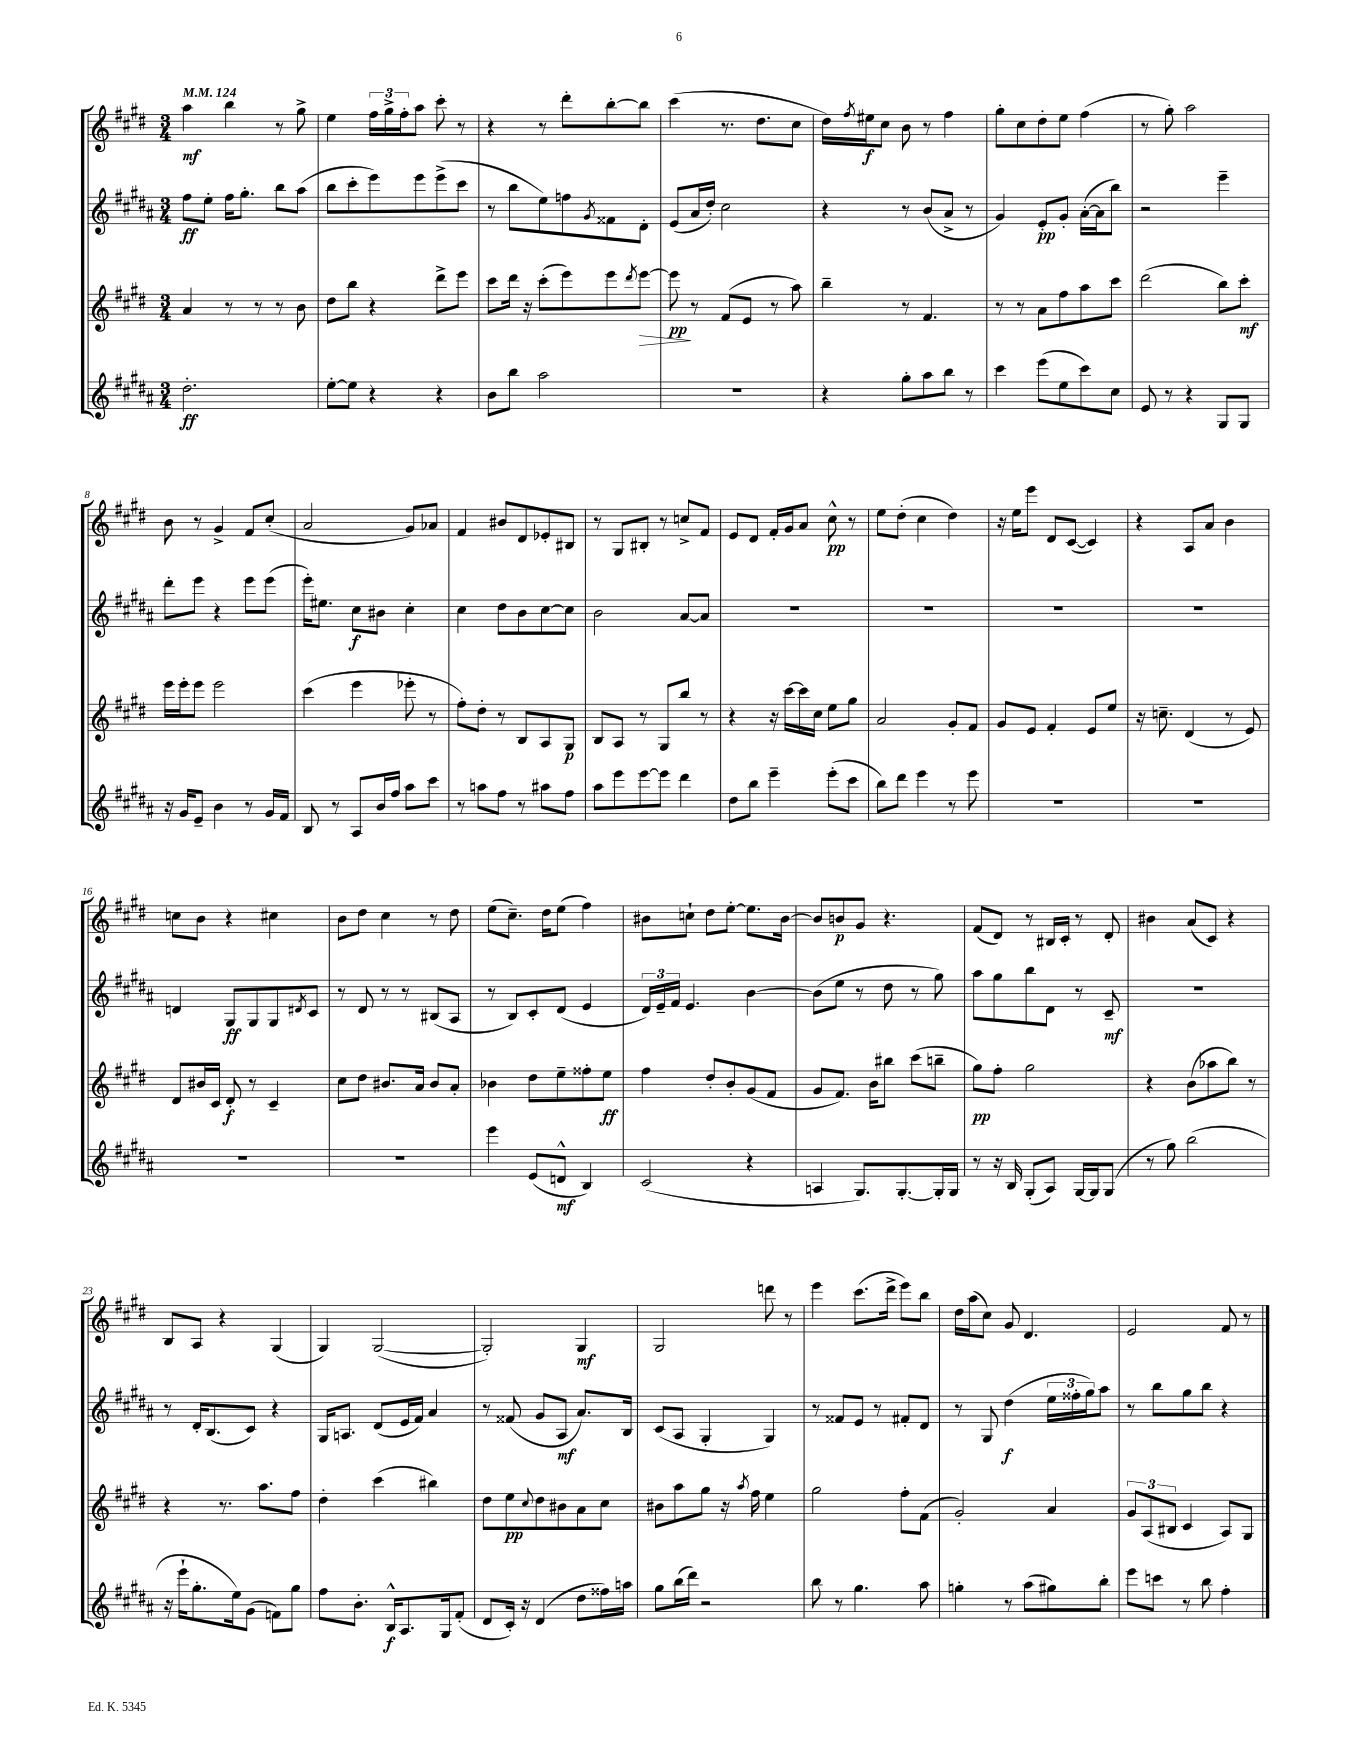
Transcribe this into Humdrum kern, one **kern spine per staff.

**kern	**kern	**kern	**kern
*staff4	*staff3	*staff2	*staff1
*clefG2	*clefG2	*clefG2	*clefG2
*k[f#c#g#d#a#]	*k[f#c#g#d#]	*k[f#c#g#d#a#]	*k[f#c#g#d#]
*M3/4	*M3/4	*M3/4	*M3/4
*MM124	*MM124	*MM124	*MM124
2.dd#'\	4a/	8ff#\L	4aa\
.	.	8ee'\J	.
.	8r	16ff#\LK	4bb\
.	.	8.gg#'\J	.
.	8r	.	.
.	8r	8bb\L	8r
.	8b\	(8aa#\J	8gg#^\
=	=	=	=
[8ee'\L	8dd#\L	8bb\L	4ee\
8ee\]J	8bb\J	8ccc#'\	.
4r	4r	8eee\)	24ff#\LL
.	.	.	24gg#^\
.	.	.	24ff#'\J
.	.	8eee\	8aa\J
4r	8ddd#^\L	(8eee^\	8ccc#'\
.	8eee\J	8ccc#\J	8r
=	=	=	=
8b\L	8ccc#\L	8r	4r
8bb\J	16ddd#\Jk	8bb\L	.
.	16r	.	.
2aa#\	(8ccc#'\L	8ee\)	8r
.	8eee\)	8ff\	8ddd#'\L
.	.	8qg#/	.
.	8eee\	8f##\	[8bb'\
.	8qddd#/	.	.
.	[8eee\J	8d#'\J	8bb\]J
=	=	=	=
2.r	8eee\]	(8e/L	(4ccc#\
.	8r	16a#/L	.
.	.	16dd#'/JJ)	.
.	(8f#/L	2cc#\	8.r
.	8e/J	.	.
.	.	.	8.dd#\L
.	8r	.	.
.	8aa\)	.	8cc#\J
=	=	=	=
4r	4bb~\	4r	16dd#\LL)
.	.	.	8qff#/
.	.	.	16ee#\J
.	.	.	8cc#\J
8gg#'\L	8r	8r	8b\
8aa#\	4.f#/	(8b/L	8r
8bb\J	.	8a#^/J	4ff#\
8r	.	8r	.
=	=	=	=
4ccc#\	8r	4g#/)	8gg#'\L
.	8r	.	8cc#\
(8eee\L	8a\L	8e'/L	8dd#'\
8ee\	8ff#\	8g#'/J	8ee\J
8ccc#\)	8aa\	([16a#'\LL	(4ff#\
.	.	16a#\]J	.
8cc#\J	8ccc#\J	8bb\J)	.
=	=	=	=
8e/	(2ddd#\	2r	8r
8r	.	.	8gg#'\)
4r	.	.	2aa\
8G#/L	8bb\L)	4eee~\	.
8G#/J	8ccc#'\J	.	.
=	=	=	=
16r	16eee\LL	8ddd#'\L	8b\
16g#/LK	16eee'\J	.	.
8e~/J	8eee\J	8eee\J	8r
4b\	2eee\	4r	4g#^/
8r	.	8eee\L	8f#/L
16g#/LL	.	(8eee\J	(8cc#'/J
16f#/JJ	.	.	.
=	=	=	=
8B/	(4ccc#\	16eee'\LK)	2a/
.	.	8.ee#\J	.
8r	.	.	.
8A#/L	4eee\	8cc#\L	.
16b/L	.	8b#\J	.
16ff#/JJ	.	.	.
8aa#\L	8eee-'\	4cc#'\	8g#/L)
8ccc#\J	8r	.	8a-/J
=	=	=	=
8r	8ff#'\L)	4cc#\	4f#/
8aa\L	8dd#'\J	.	.
8ff#\J	8r	8dd#\L	8b#/L
8r	8B/L	8b\	8d#/
8aa#\L	8A/	[8cc#\	8e-'/
8ff#\J	8G#/J	8cc#\]J	8B#/J
=	=	=	=
8aa#\L	8B/L	2b\	8r
8eee\	8A/J	.	8G#/L
[8eee\	8r	.	8B#'/J
8eee\]J	8G#/L	.	8r
4ddd#\	8bb/J	[8a#/L	8cc^/L
.	8r	8a#/]J	8f#/J
=	=	=	=
8dd#\L	4r	2.r	8e/L
8bb\J	.	.	8d#/J
4eee~\	16r	.	16f#'/LL
.	[16ccc#\LL	.	16g#/J
.	16ccc#\]	.	8a/J
.	16cc#\JJ	.	.
(8eee'\L	8ee\L	.	8cc#^^\
8ccc#\J	8gg#\J	.	8r
=	=	=	=
8bb\L)	2a/	2.r	8ee\L
8ddd#\J	.	.	(8dd#'\J
4eee\	.	.	4cc#\
8r	8g#'/L	.	4dd#\)
8eee\	8f#/J	.	.
=	=	=	=
2.r	8g#/L	2.r	16r
.	.	.	16ee\LK
.	8e/J	.	8eee\J
.	4f#'/	.	8d#/L
.	.	.	([8c#/J
.	8e/L	.	4c#/])
.	8ee/J	.	.
=	=	=	=
2.r	16r	2.r	4r
.	8.cc~\	.	.
.	(4d#/	.	8A/L
.	.	.	8a/J
.	8r	.	4b\
.	8e/)	.	.
=	=	=	=
2.r	8d#/L	4d/	8cc\L
.	16b#/L	.	8b\J
.	16c#/JJ	.	.
.	8d#'/	8G#/L	4r
.	8r	8G#/	.
.	4c#~/	8G#/	4cc#\
.	.	8qd#/	.
.	.	8c#/J	.
=	=	=	=
2.r	8cc#\L	8r	8b\L
.	8dd#\J	8d#/	8dd#\J
.	8.b#/L	8r	4cc#\
.	.	8r	.
.	16a/Jk	.	.
.	8b#/L	(8B#/L	8r
.	8a'/J	8A#/J	8dd#\
=	=	=	=
4eee\	4b-\	8r	(8ee\L
.	.	8B/L)	8.cc#~\J)
(8e/L	8dd#\L	8c#'/	.
.	.	.	16dd#\LK
8d^^/J	8ee~\	(8d#/J	(8ee\J
4B/)	8ff##'\	4e/	4ff#\)
.	8ee\J	.	.
=	=	=	=
(2c#/	4ff#\	24d#/LL)	8b#\L
.	.	24e~/	.
.	.	24f#/JJ	.
.	.	4.e/	8cc`\J
.	8dd#'/L	.	8dd#\L
.	8b'/	.	[8ee'\J
4r	(8g#/	[4b\	8.ee\]L
.	8f#/J	.	.
.	.	.	[16b#\Jk
=	=	=	=
4A/	8g#/L	(8b\]L	8b#/]L
.	8.f#/J)	8ee\J	8b/
8.G#/L)	.	8r	8g#/J
.	16b\LK	.	.
.	8bb#\J	8dd#\	4.r
[8.G#'/	.	.	.
.	(8ccc#\L	8r	.
16G#'/]L	8bb~\J	8gg#\)	.
16G#/JJ	.	.	.
=	=	=	=
8r	8gg#\L)	8aa#\L	(8f#/L
16r	8ff#'\J	8gg#\	8d#/J)
16B/	.	.	.
(8G#'/L	2gg#\	8bb\	8r
8A#/J)	.	8d#\J	16B#/LL
.	.	.	16c#'/JJ
[16G#/LL	.	8r	8r
16G#/]J	.	.	.
(8G#/J	.	8c#~/	8d#'/
=	=	=	=
8r	4r	2.r	4b#\
8gg#\)	.	.	.
(2bb\	(8b\L	.	(8a/L
.	8aa-\	.	8c#/J)
.	8bb\J)	.	4r
.	8r	.	.
=	=	=	=
16r	4r	8r	8B/L
16eee`\LK	.	.	.
8.gg#'\	.	16d#'/LK	8A/J
.	.	(8.B/	.
.	8.r	.	4r
16ee\k)	.	.	.
(8g#\J	.	8c#/J)	.
.	8.aa\L	.	.
8f\L)	.	4r	(4G#/
8gg#\J	8ff#\J	.	.
=	=	=	=
8ff#\L	4dd#'\	16G#/LK	4G#/)
.	.	8.A/J	.
8.b'\J	.	.	.
.	(4ccc#\	(8d#/L	([2G#/
16B^^/LK	.	.	.
8.A#/	.	16e/L	.
.	.	16f#/JJ)	.
.	4bb#\)	4a#/	.
16G#/k	.	.	.
(8f#'/J	.	.	.
=	=	=	=
8d#/L	8dd#\L	8r	2G#'/])
16c#'/Jk)	8ee\	(8f##/	.
16r	.	.	.
.	8qqcc#/	.	.
(4d#/	8dd#\	8g#/L	.
.	8b#\	8A#/J	.
8dd#\L	8a\	8.a#/L)	4G#/
16ff##\L)	8cc#\J	.	.
16aa\JJ	.	16B/Jk	.
=	=	=	=
8gg#\L	8b#\L	(8c#/L	2G#/
(16bb\L	8aa\	8A#/J	.
16ddd#\JJ)	.	.	.
2r	8gg#\J	4G#'/	.
.	16r	.	.
.	8qaa/	.	.
.	16ff#\	.	.
.	4ee\	4G#/)	8ddd\
.	.	.	8r
=	=	=	=
8bb\	2gg#\	8r	4eee\
8r	.	8f##/L	.
4.gg#\	.	8e/J	(8.ccc#\L
.	.	8r	.
.	.	.	16ddd#^\Jk
.	8ff#'\L	8f#'/L	8eee\L)
8aa#\	(8f#\J	8d#/J	8bb\J
=	=	=	=
4gg'\	2g#'/)	8r	16dd#\LL
.	.	.	(16aa\J
.	.	8G#/	8cc#\J)
8r	.	(4dd#\	8g#/
(8aa#\L	.	.	4.d#/
8gg#\)	4a/	24ee\LL	.
.	.	24ff##'\	.
.	.	24gg#\J)	.
8bb'\J	.	8aa#\J	.
=	=	=	=
8eee\L	12g#/L	8r	2e/
.	(12A/	.	.
8ccc\J	.	8bb\L	.
.	12B#/J	.	.
8r	4c#/	8gg#\	.
8bb\	.	8bb\J	.
4ff#'\	8A/L)	4r	8f#/
.	8G#/J	.	8r
==	==	==	==
*-	*-	*-	*-
